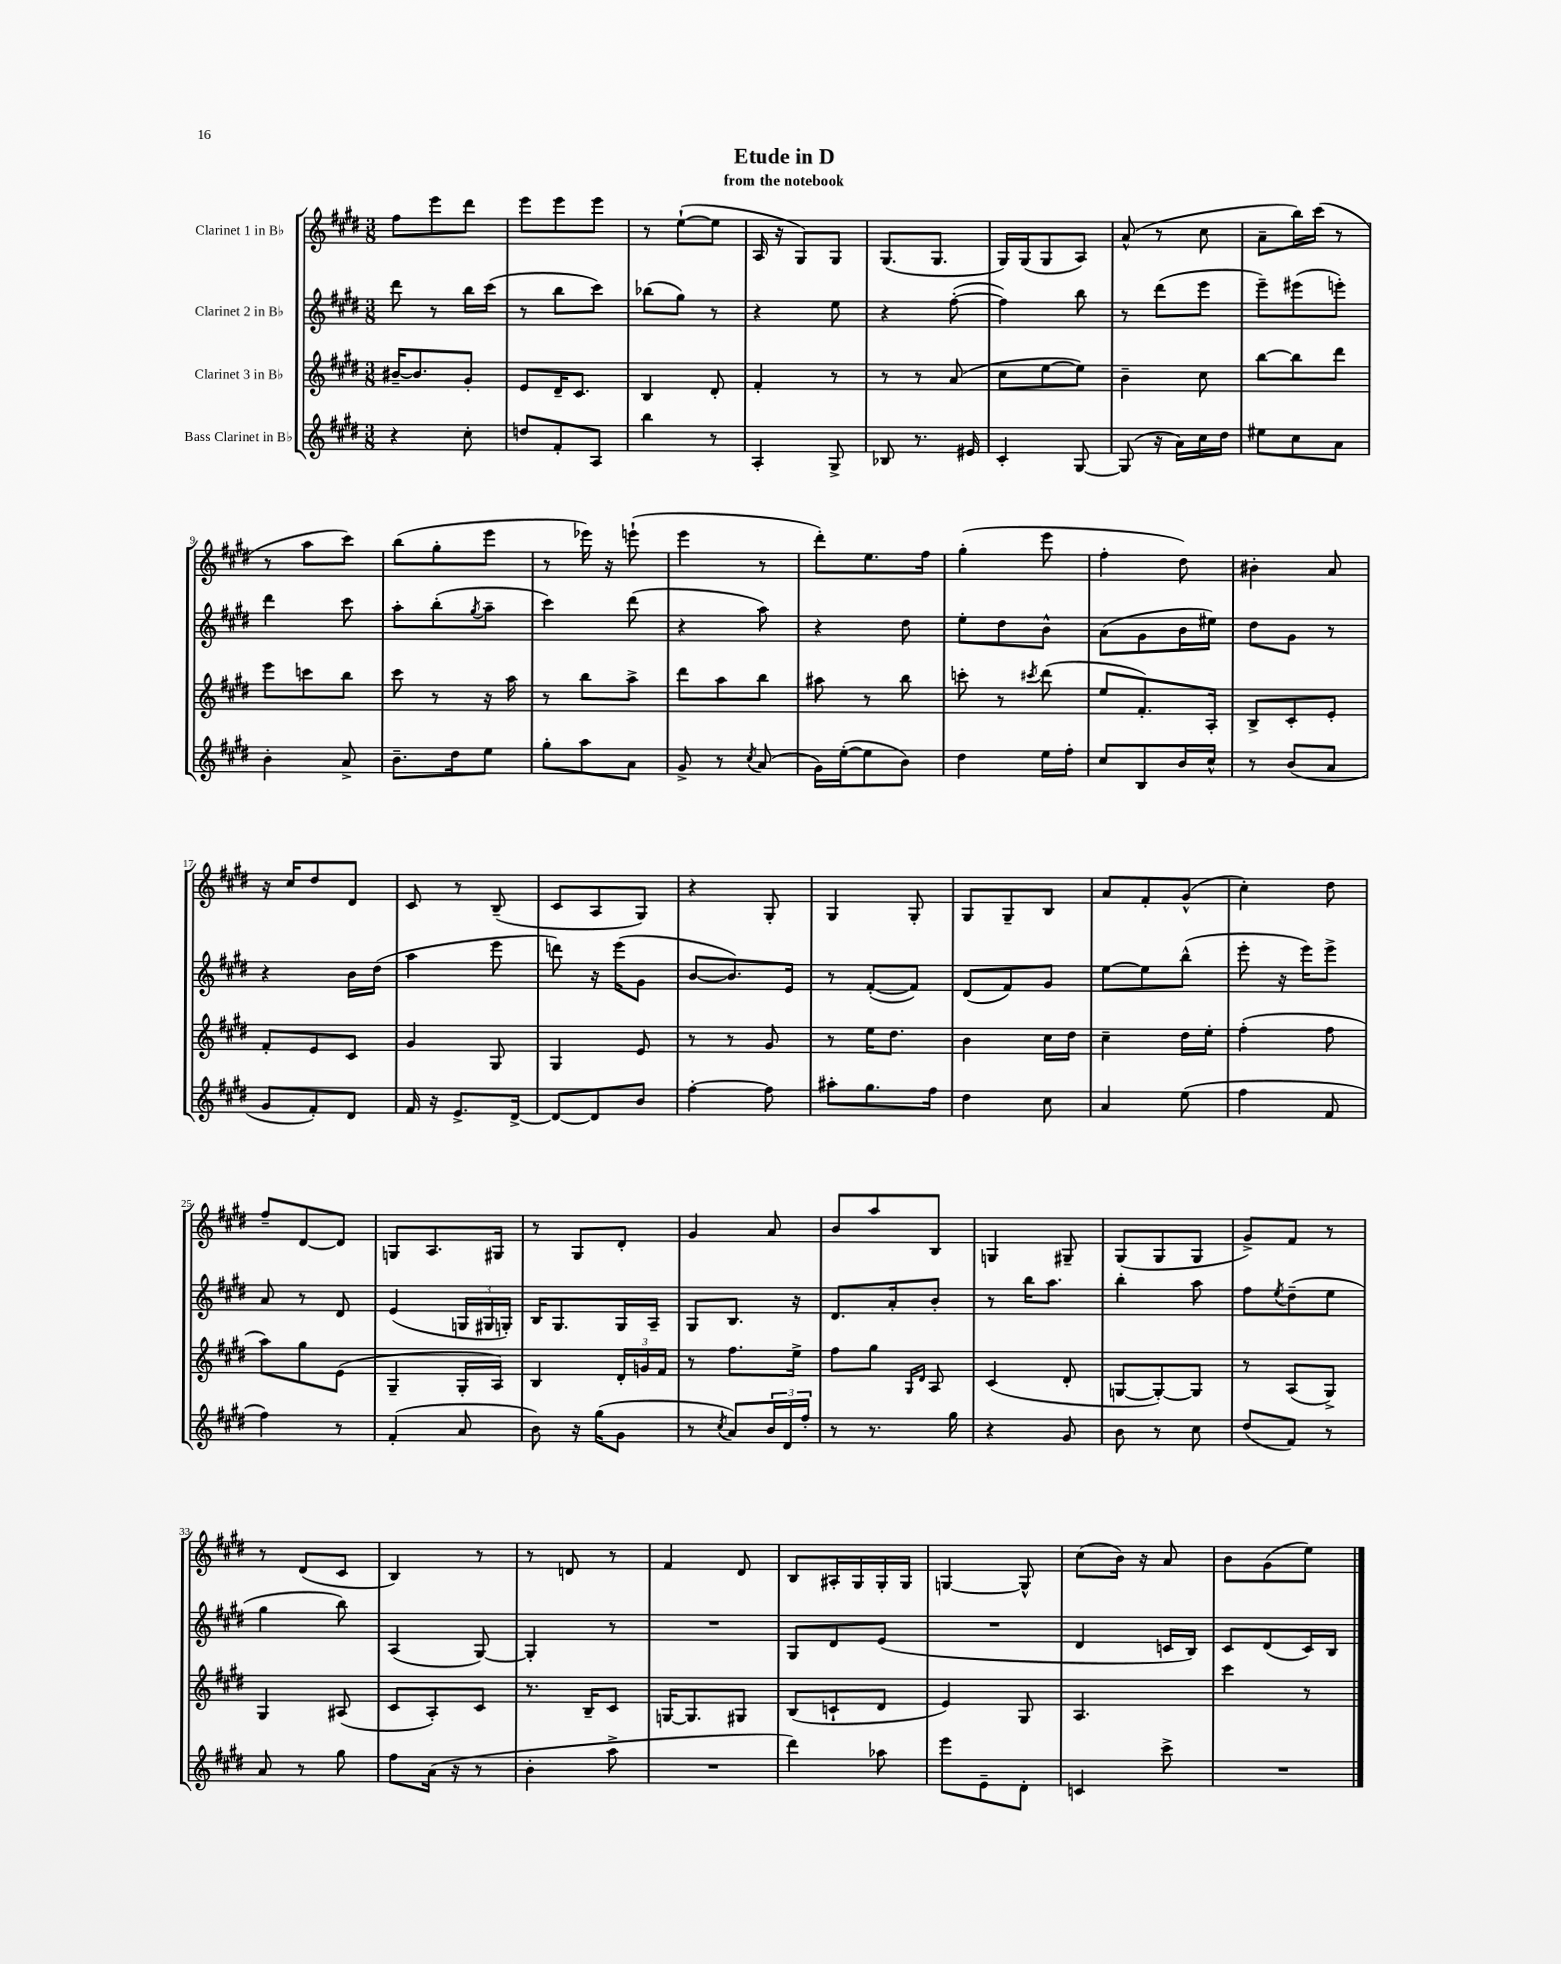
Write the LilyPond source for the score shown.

\header { title = "Etude in D" subtitle = "from the notebook" }
<<
\new StaffGroup <<
\new Staff = "s0" \with { instrumentName = "Clarinet 1 in Bb" } {
    \clef treble \key e \major \numericTimeSignature \time 3/8
    fis''8 e'''8 dis'''8 |
    e'''8 e'''8 e'''8 |
    r8 e''8~-!( e''8 |
    a16 r16 gis8) gis8 |
    gis8.( gis8. |
    gis16) gis16( gis8 a8) |
    a'8-^( r8 cis''8 |
    a'8-- b''16) cis'''16( r8 |
    r8 a''8 cis'''8) |
    b''8( gis''8-. e'''8 |
    r8 ees'''16) r16 e'''8-!( |
    e'''4 r8 |
    dis'''8-.) e''8. fis''16 |
    gis''4-.( e'''8 |
    fis''4-. dis''8) |
    bis'4-. a'8 |
    r16 cis''16 dis''8 dis'8 |
    cis'8 r8 b8--( |
    cis'8 a8 gis8) |
    r4 gis8-. |
    gis4 gis8-. |
    gis8 gis8-- b8 |
    a'8 fis'8-. gis'8-^( |
    cis''4-.) dis''8 |
    fis''8-- dis'8~ dis'8 |
    g8 a8. gis16 |
    r8 gis8 dis'8-. |
    gis'4 a'8 |
    b'8 a''8 b8 |
    g4 gis8-- |
    gis8( gis8 gis8 |
    gis'8->) fis'8 r8 |
    r8 dis'8( cis'8 |
    b4) r8 |
    r8 d'8 r8 |
    fis'4 dis'8 |
    b8 ais16-. gis16 gis16-. gis16 |
    g4~ g8-^ |
    cis''8( b'16) r16 a'8 |
    b'8 gis'8( e''8) \bar "|." |
}
\new Staff = "s1" \with { instrumentName = "Clarinet 2 in Bb" } {
    \clef treble \key e \major \numericTimeSignature \time 3/8
    dis'''8 r8 b''16 cis'''16( |
    r8 b''8 cis'''8) |
    bes''8( gis''8) r8 |
    r4 e''8 |
    r4 fis''8~-.( |
    fis''4) b''8 |
    r8 dis'''8( e'''8 |
    e'''8--) eis'''8( e'''8-.) |
    dis'''4 cis'''8 |
    a''8-. b''8-.( \acciaccatura { gis''8 } a''8-- |
    cis'''4) dis'''8( |
    r4 a''8) |
    r4 dis''8 |
    e''8-. dis''8 b'8-^ |
    a'8( gis'8 b'16 eis''16) |
    dis''8 gis'8 r8 |
    r4 b'16 dis''16( |
    a''4 e'''8 |
    d'''8) r16 e'''16( gis'8 |
    b'8~ b'8.) e'16 |
    r8 fis'8~-.( fis'8) |
    dis'8( fis'8) gis'8 |
    e''8~ e''8 b''8-^( |
    e'''8-. r16 e'''16) e'''8-> |
    a'8 r8 dis'8 |
    e'4( \tuplet 3/2 { g16 gis16 g16-.) } |
    b16 gis8. gis16 a16-- |
    gis8 b8. r16 |
    dis'8. a'16-. b'8-. |
    r8 b''16 a''8. |
    b''4-. a''8 |
    fis''8 \acciaccatura { e''8 } dis''8--( e''8 |
    gis''4 b''8) |
    a4( gis8~) |
    gis4-. r8 |
    R4. |
    gis8 dis'8 e'8( |
    R4. |
    dis'4 c'16 b16) |
    cis'8 dis'8( cis'16) b16 \bar "|." |
}
\new Staff = "s2" \with { instrumentName = "Clarinet 3 in Bb" } {
    \clef treble \key e \major \numericTimeSignature \time 3/8
    bis'16~-- bis'8. gis'8-. |
    e'8 dis'16-- cis'8. |
    b4 dis'8-. |
    fis'4-. r8 |
    r8 r8 a'8( |
    cis''8 e''8~ e''8) |
    b'4-- cis''8 |
    b''8~ b''8 dis'''8 |
    e'''8 c'''8 b''8 |
    cis'''8 r8 r16 a''16 |
    r8 b''8 a''8-> |
    dis'''8 a''8 b''8 |
    ais''8 r8 b''8 |
    c'''8-. r8 \acciaccatura { cis'''8 } dis'''8( |
    e''8 fis'8.-.) a16-. |
    b8-> cis'8-. e'8-. |
    fis'8-. e'8 cis'8 |
    gis'4 gis8 |
    gis4 e'8 |
    r8 r8 gis'8 |
    r8 e''16 dis''8. |
    b'4 cis''16 dis''16 |
    cis''4-- dis''16 e''16-. |
    fis''4-.( fis''8 |
    a''8) gis''8 e'8( |
    gis4-- gis16-. a16) |
    b4 \tuplet 3/2 { dis'16-. g'16 fis'16 } |
    r8 fis''8. e''16-> |
    fis''8 gis''8 \grace { gis16 dis'16 } a8 |
    cis'4( dis'8-. |
    g8~ g8~-.) g8 |
    r8 a8( gis8->) |
    gis4 ais8( |
    cis'8 a8-.) cis'8 |
    r8. b16-- cis'8 |
    g16~ g8. gis8 |
    b8( c'8-! dis'8 |
    e'4) gis8 |
    a4. |
    cis'''4 r8 \bar "|." |
}
\new Staff = "s3" \with { instrumentName = "Bass Clarinet in Bb" } {
    \clef treble \key e \major \numericTimeSignature \time 3/8
    r4 cis''8-. |
    d''8 fis'8-. a8 |
    b''4 r8 |
    a4-. gis8-> |
    bes8 r8. eis'16 |
    cis'4-. gis8~ |
    gis8( r16 a'16) cis''16 dis''16 |
    eis''8 cis''8 a'8 |
    b'4-. a'8-> |
    b'8.-- dis''16 e''8 |
    gis''8-. a''8 a'8 |
    gis'8-> r8 \acciaccatura { cis''8 } a'8( |
    gis'16) e''16~-.( e''8 b'8) |
    dis''4 e''16 fis''16-. |
    cis''8 b8 b'16 cis''16-^ |
    r8 b'8( a'8 |
    gis'8 fis'8-.) dis'8 |
    fis'16 r16 e'8.-> dis'16~-> |
    dis'8~ dis'8 b'8 |
    fis''4~-. fis''8 |
    ais''8-. gis''8. fis''16 |
    dis''4 cis''8 |
    a'4 e''8( |
    fis''4 fis'8 |
    fis''4) r8 |
    fis'4-.( a'8 |
    b'8) r16 gis''16( gis'8 |
    r8 \acciaccatura { cis''8 } a'8) \tuplet 3/2 { b'16 dis'16 fis''16-. } |
    r8 r8. gis''16 |
    r4 gis'8 |
    b'8 r8 cis''8 |
    dis''8( fis'8) r8 |
    a'8 r8 gis''8 |
    fis''8 a'16( r16 r8 |
    b'4-. a''8-> |
    R4. |
    dis'''4) aes''8 |
    e'''8 e'8-- dis'8-. |
    c'4 cis'''8-> |
    R4. \bar "|." |
}
>>
>>
